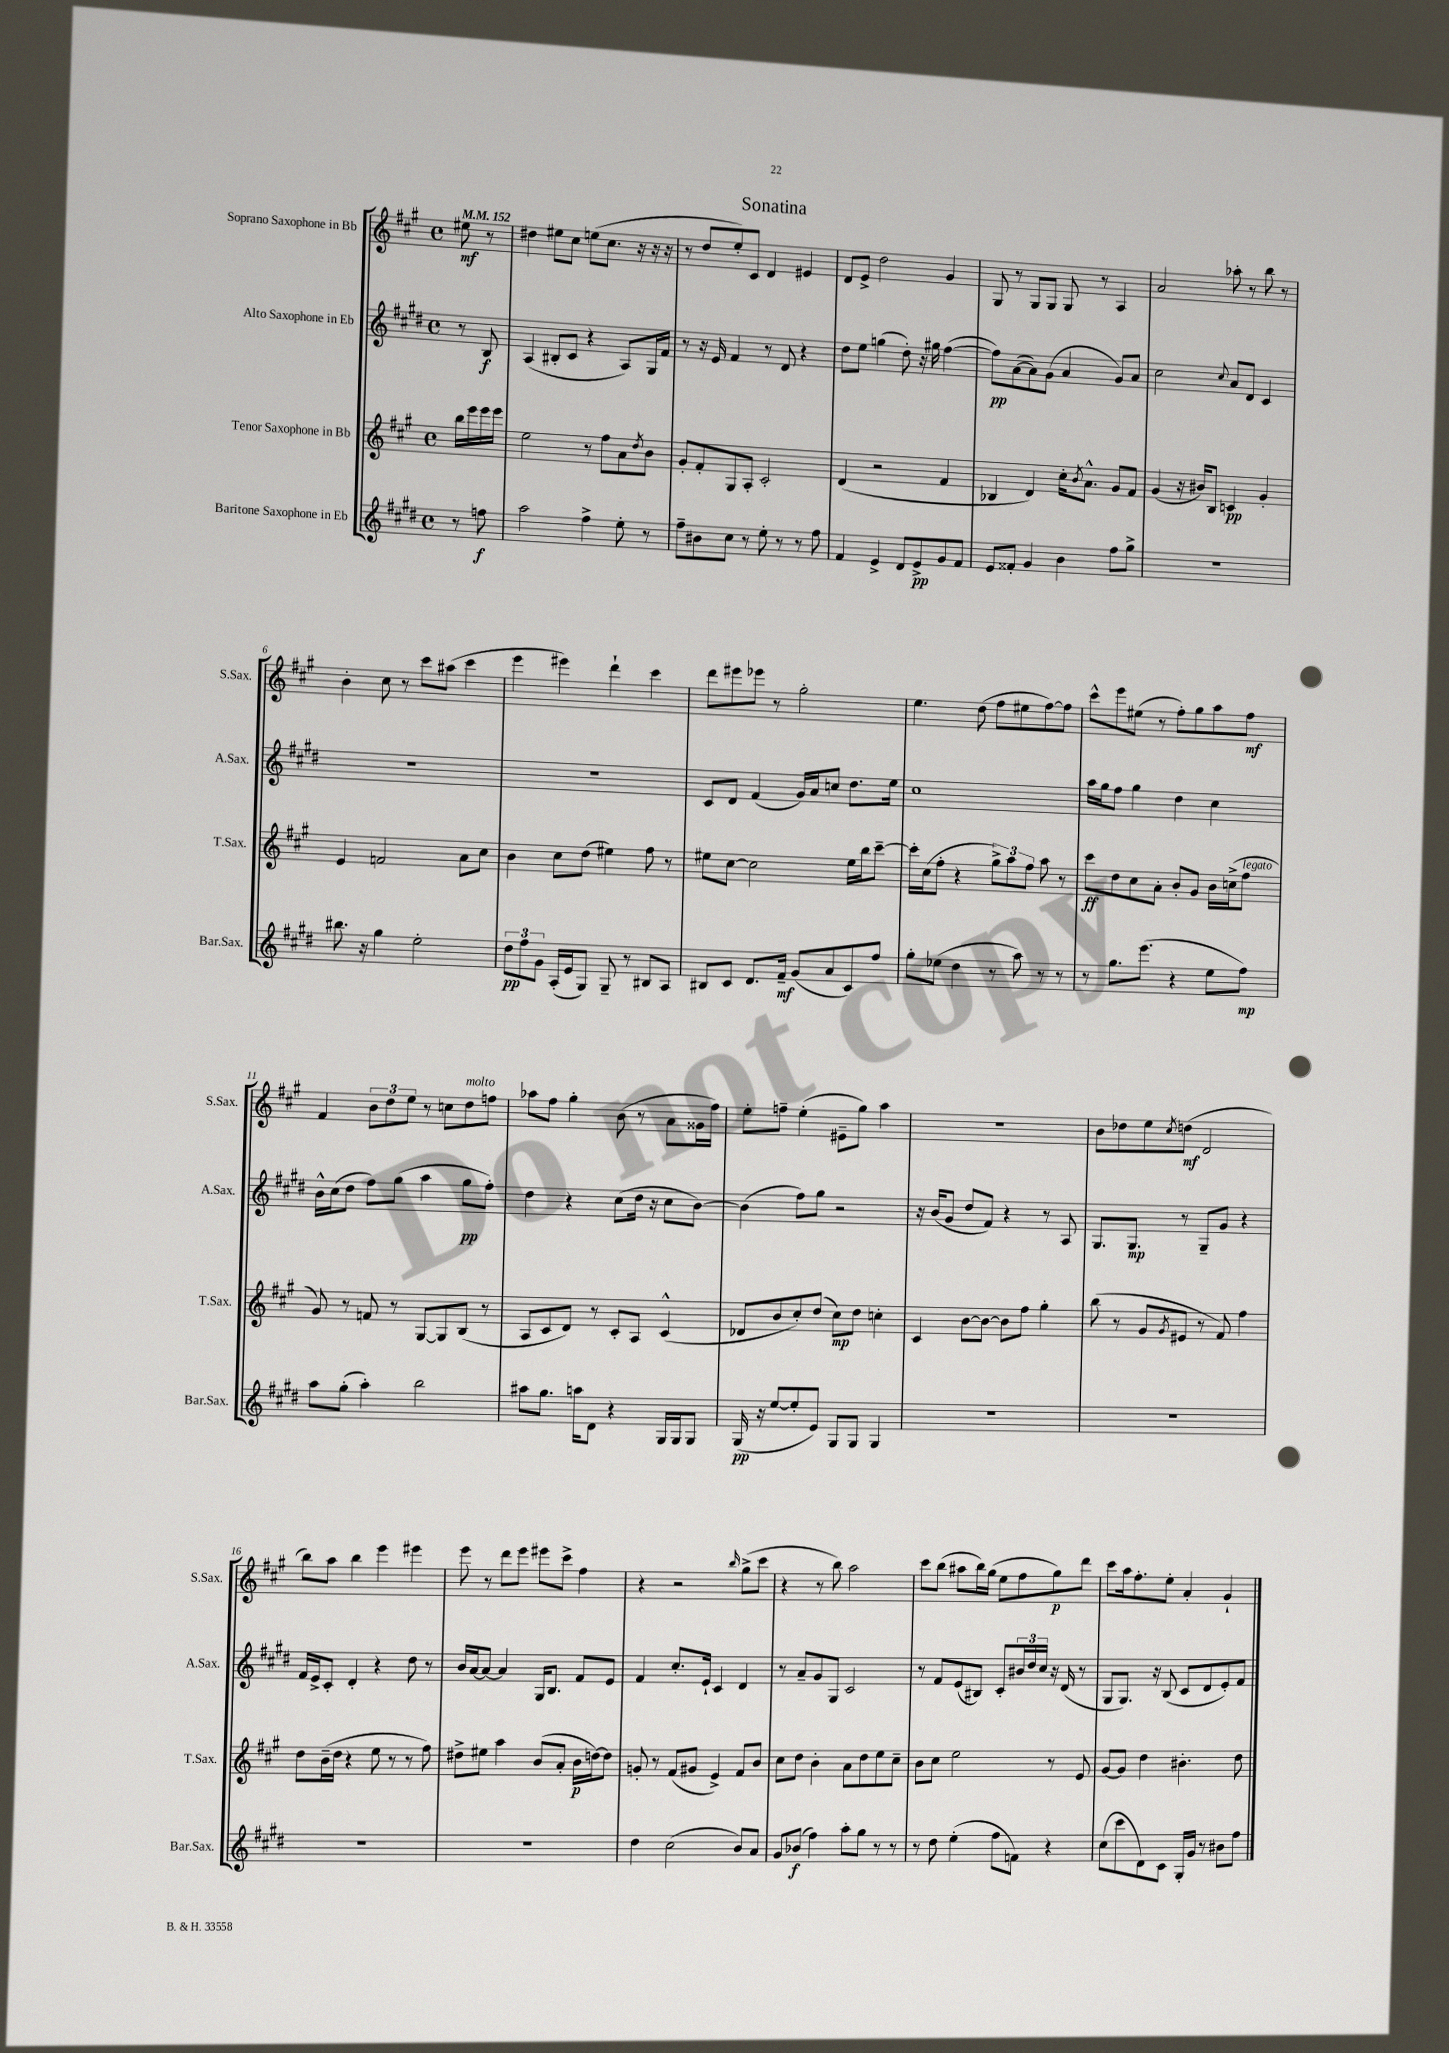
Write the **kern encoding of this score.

**kern	**kern	**kern	**kern
*staff4	*staff3	*staff2	*staff1
*clefG2	*clefG2	*clefG2	*clefG2
*k[f#c#g#d#]	*k[f#c#g#]	*k[f#c#g#d#]	*k[f#c#g#]
*M4/4	*M4/4	*M4/4	*M4/4
*met(c)	*met(c)	*met(c)	*met(c)
*MM152	*MM152	*MM152	*MM152
8r	16bb	8r	8ee#
.	16eee	.	.
8ff	16eee	8B	8r
.	16eee	.	.
=	=	=	=
2aa	2ee	(4A	4dd#
.	.	8B#'	8ee#
.	.	8c#	8cc#
4ff#^	8r	4r	(8ee
.	8ff#	.	8.cc#
8ee'	8a	8A)	.
.	.	.	16r
.	8qdd	.	.
8r	8b	16G#	16r
.	.	16f#	16r
=	=	=	=
8ff#~	8g#'	8r	8r
8b#	8f#'	16r	8dd
.	.	16e	.
8cc#	8G#	4f#	8ee')
8r	8A'	.	8c#
8ee'	2c#'	8r	4d
8r	.	8d#	.
8r	.	4r	4e#
8ff#	.	.	.
=	=	=	=
4f#	(4d	8dd#	8d
.	.	8ee	8e^
4e^	2r	(4gg	2dd
8d#	.	8dd#')	.
8e^	.	16r	.
.	.	16gg#	.
8g#	4f#	([4ff#	4g#
8f#	.	.	.
=	=	=	=
8e	4B-	8ff#])	8G#
8f##'	.	([8a	8r
4g#	4d)	8a])	8G#
.	.	(8g#	8G#
4b	16cc#'	4a	8G#
.	8qb	.	.
.	8.a^^	.	.
.	.	.	8r
8ff#	8g#	8g#)	4A
8gg#^	8f#	8a	.
=	=	=	=
1r	(4g#	2cc#	2a
.	16r	.	.
.	16b#)	.	.
.	8B	.	.
.	.	8qqcc#	.
.	4c	8a	8aa-'
.	.	8d#	8r
.	4g#'	4c#	8bb
.	.	.	8r
=	=	=	=
8.bb#	4e	1r	4b'
16r	.	.	.
4gg#	2f	.	8cc#
.	.	.	8r
2ee'	.	.	8ccc#
.	.	.	(8aa#
.	8a	.	4ccc#
.	8cc#	.	.
=	=	=	=
12dd#	4b	1r	4eee
12ff#	.	.	.
12g#	.	.	.
(16A'	8cc#	.	4eee#)
16e	.	.	.
8G#)	(8dd	.	.
8G#~	4ee#)	.	4ddd`
8r	.	.	.
8B#	8ff#	.	4ccc#
8A	8r	.	.
=	=	=	=
8B#	8ee#	8c#	8ddd
8c#	[8cc#	8d#	8eee#
8.d#	2cc#]	(4f#	8eee-
.	.	.	8r
16f#~	.	.	.
(8g#	.	16g#)	2gg#'
.	.	16a	.
8a	.	8cc	.
8c#)	16ee#	8.dd#	.
.	16bb	.	.
8ff#	[8ccc#~	.	.
.	.	16ee	.
=	=	=	=
8gg#'	16ccc#']	1cc#	4.ee
.	(16cc#	.	.
(8ee-	8ff#'	.	.
4dd#	4r	.	.
.	.	.	(8dd
8r	12gg#^)	.	8ff#
.	12aa	.	.
8aa)	.	.	8ee#
.	12ff#	.	.
8r	8aa	.	[8ff#)
8r	8r	.	8ff#]
=	=	=	=
8r	8ccc#	16aa	8ccc#^^
.	.	16gg#	.
8.gg#	8dd	8ff#	8eee
.	8cc#	4gg#	(8ee#
(8.eee	.	.	.
.	8a'	.	8r
4r	8b'	4dd#	8ff#')
.	8g#	.	8gg#
8ee	16b	4cc#	8aa
.	(16cc^	.	.
8ff#)	8ff#	.	8ff#
=	=	=	=
8aa	8g#)	16b^^	4f#
.	.	(16cc#	.
(8gg#'	8r	8dd#	.
4aa')	8f	8ff#)	12b
.	.	.	12dd
.	8r	(8gg#	.
.	.	.	12ee
2bb	[8G#	4aa	8r
.	8G#]	.	8cc
.	(8B	8gg#	8dd
.	8r	8ff#')	8ff
=	=	=	=
8aa#	8A	4dd#	8aa-
8.gg#	8c#	.	8ff#
.	8d)	4r	4gg#'
16aa	.	.	.
8d#	8r	.	.
4r	8c#'	(8cc#	(8b
.	8A	16dd#	8r
.	.	16r	.
16G#	(4c#^^	8cc#	8a
16G#	.	.	.
8G#	.	[8b)	16g##
.	.	.	16ff#)
=	=	=	=
(16G#	8d-	(4b]	8ee'
16r	.	.	.
[8ee	8b	.	8ff~
8ee']	8cc#')	8ff#)	(4ee'
8e)	(8dd	8gg#	.
8G#	8cc#)	2r	8e#~
8G#	8dd	.	8gg#)
4G#	4cc'	.	4aa
=	=	=	=
1r	4c#	16r	1r
.	.	(16b	.
.	.	8g#	.
.	[8b	8dd#	.
.	8b_	8f#)	.
.	8b]	4r	.
.	8ff#	.	.
.	4gg#'	8r	.
.	.	8A	.
=	=	=	=
1r	(8bb	8.G#	8b
.	8r	.	8dd-
.	.	8.G#	.
.	8g#	.	8ee
.	8qg#	.	8qcc#
.	8e#	8r	(8dd
.	8r	8G#~	2d
.	8f#)	8g#	.
.	4ff#	4r	.
=	=	=	=
1r	8dd	16f#	8bb)
.	.	16e^	.
.	(16b~	8c#'	8aa
.	16dd	.	.
.	4r	4d#'	4bb
.	8ee	4r	4eee
.	8r	.	.
.	8r	8dd#	4eee#
.	8ff#)	8r	.
=	=	=	=
1r	8dd#^	16b	8eee
.	.	[16a	.
.	8ee#	8a_	8r
.	4aa	4a]	8ddd
.	.	.	8eee
.	(8b	16G#	8eee#
.	.	8.B	.
.	8a'	.	8ccc#^
.	16b	8f#	4ff#
.	[16dd)	.	.
.	8dd]	8e	.
=	=	=	=
4dd#	8g'	4f#	4r
.	8r	.	.
(2cc#	(8f#	8.cc#'	2r
.	8g#	.	.
.	.	16e`	.
.	4e^)	4c#	.
.	.	.	16qqbb
8b)	8f#	4d#	(8gg#^
8a	8b	.	8ccc#
=	=	=	=
8g#	8cc#	8r	4r
(8b-	8dd	8a~	.
4ff#)	4b'	8g#	8r
.	.	8G#	8bb)
8aa'	8a	2c#	2aa
8gg#	8dd	.	.
8r	8ee	.	.
8r	8cc#~	.	.
=	=	=	=
8r	8b	8r	8ccc#
8dd#	8cc#	8f#	(8bb
(4ee'	2ee	(8e	8aa#
.	.	8B#)	16bb)
.	.	.	(16gg#
8ff#	.	8c#'	8ee
8f)	.	24b#	8ff#
.	.	24dd#	.
.	.	24cc#	.
4r	8r	16r	8gg#)
.	.	(16d#	.
.	8e	8r	8ddd
=	=	=	=
(8cc#	[8g#	8G#	8ccc#
8ccc#	8g#]	8.G#)	16aa
.	.	.	8.ff#'
8d#)	4dd	.	.
.	.	16r	.
8c#	.	(8B	8ee'
16G#'	4.b#'	8c#	4a'
16g#	.	.	.
8r	.	8d#	.
8b#	.	8e')	4g#`
8ff#	8dd	8f#	.
==	==	==	==
*-	*-	*-	*-
